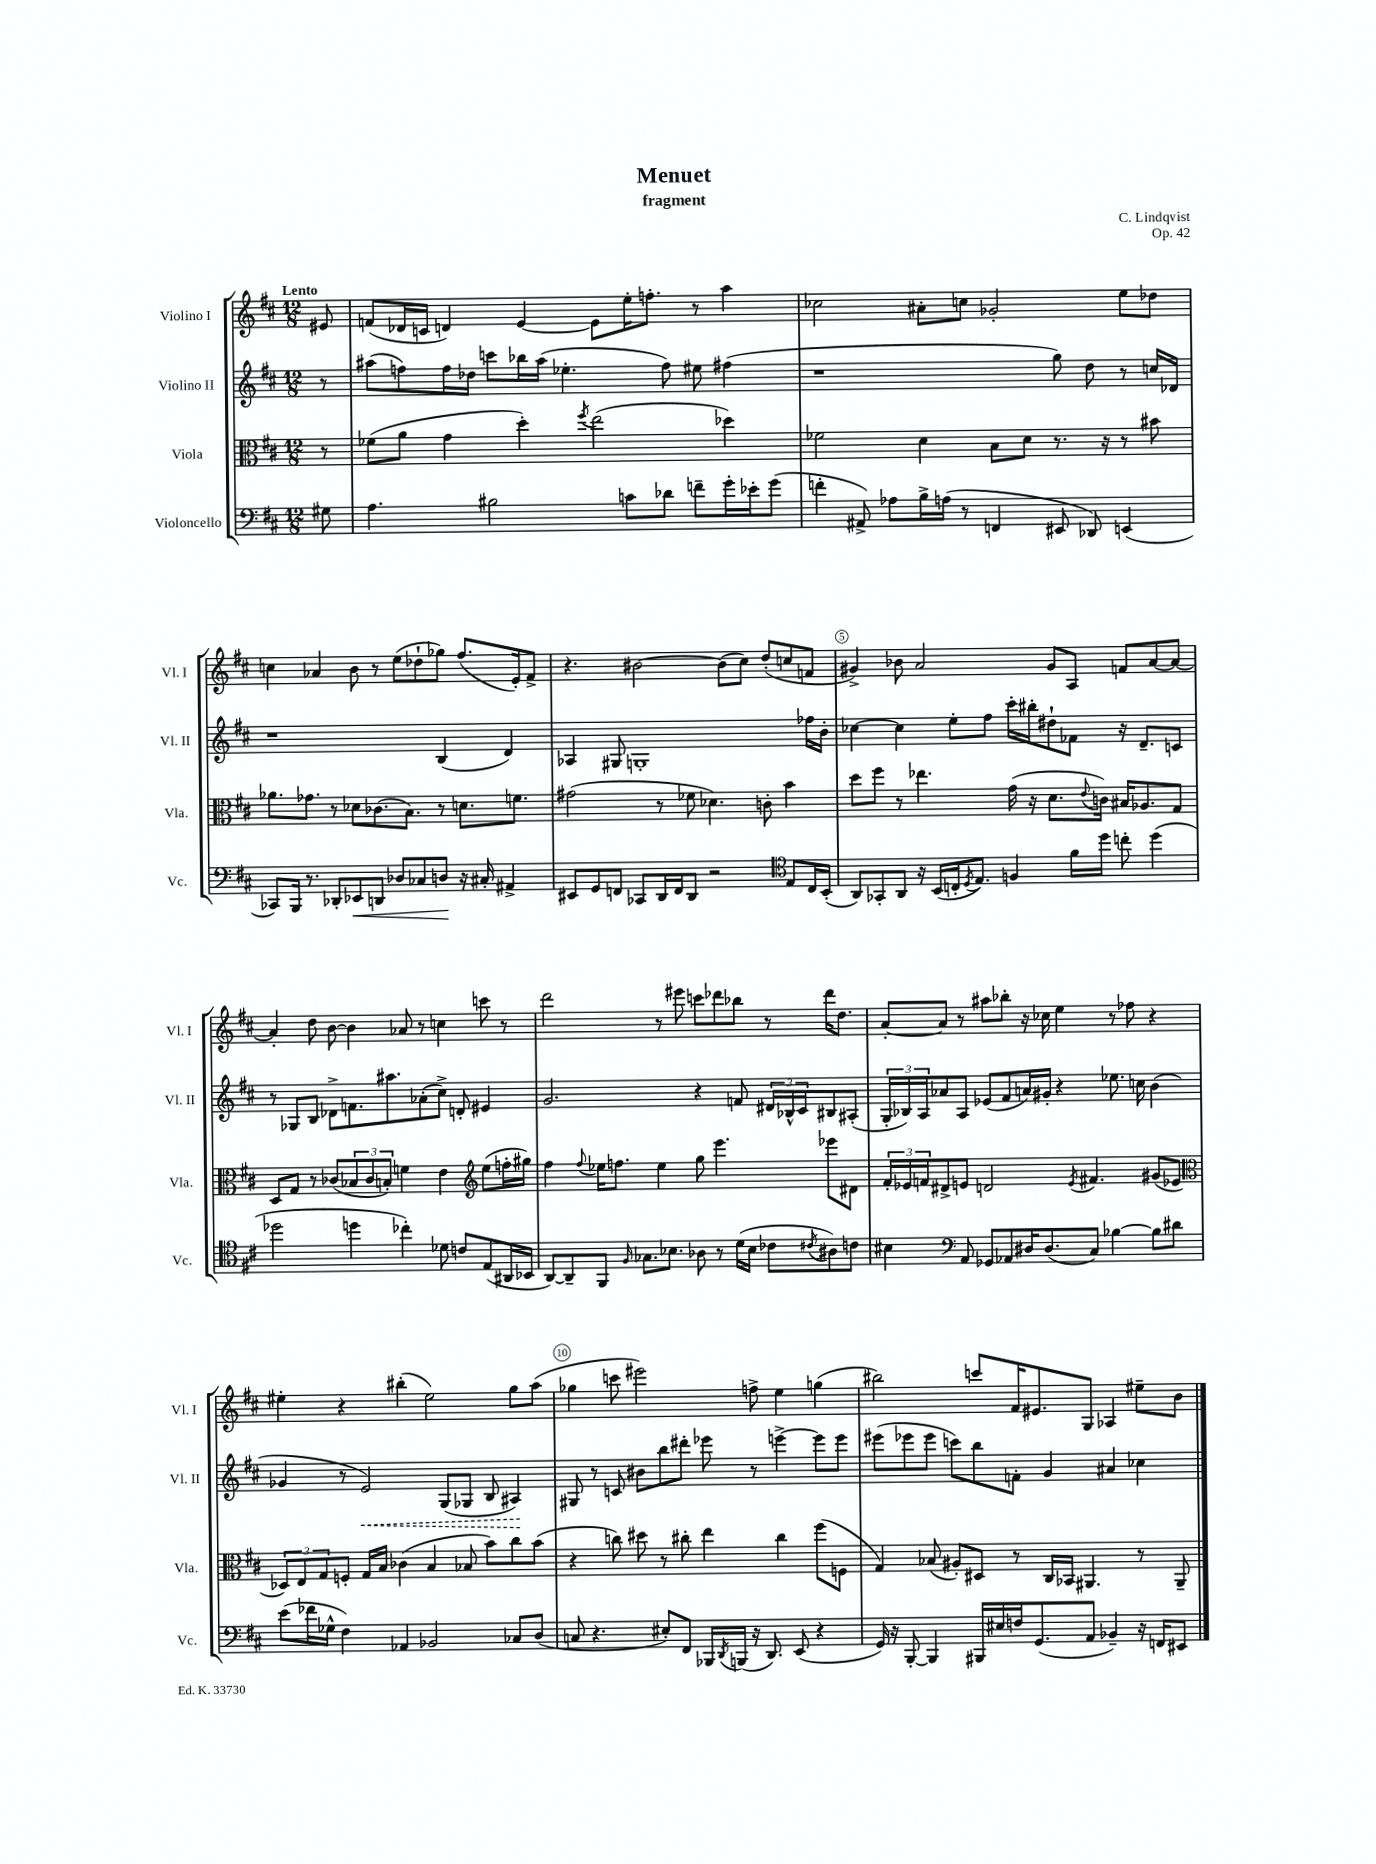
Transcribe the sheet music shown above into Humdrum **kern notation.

**kern	**kern	**kern	**kern
*staff4	*staff3	*staff2	*staff1
*clefF4	*clefC3	*clefG2	*clefG2
*k[f#c#]	*k[f#c#]	*k[f#c#]	*k[f#c#]
*M12/8	*M12/8	*M12/8	*M12/8
8G#	8r	8r	8e#
=	=	=	=
4.A	(8f-	(8aa#	(8f
.	8a	8ff)	16d-
.	.	.	16c
.	4g	16ff	4d)
.	.	16dd-	.
2B#	.	8ccc	.
.	4dd')	16bb-	[4e
.	.	(16aa#	.
.	.	4.ee-'	.
.	8qff#	.	.
.	(2ee	.	8e]
8c	.	.	16ee'
.	.	.	8.ff'
8d-	.	8ff)	.
8f~	.	8ee#	8r
16g'	4dd-)	(4ff#	4aa
16e-'	.	.	.
(8g	.	.	.
=	=	=	=
4f'	2f-	1r	2cc-
8AA#^)	.	.	.
8A-	.	.	.
16B^	4d	.	8a#'
(16A	.	.	.
8r	.	.	8cc
4FF	8B	.	2g-'
.	8d	.	.
8EE#	8.r	8gg)	.
8DD-)	.	8dd	.
.	16r	.	.
(4EE	8r	8r	8ee
.	8b#	16cc	8dd-
.	.	16d-	.
=	=	=	=
8CC-)	8.a-	1r	4cc
16BBB	.	.	.
8.r	8.g-	.	.
.	.	.	4a-
8DD-'	8r	.	.
8EE-	8d-	.	8b
8DD	(8.c-	.	8r
8D-	.	.	(8ee
.	8.B)	.	.
8C-	.	.	8dd-`
8D	8r	(4B	8gg-)
16r	8.d	.	(8.ff#
16C#'	.	.	.
4AA#^	.	4d)	.
.	8.f	.	16e')
.	.	.	8f#^
=	=	=	=
8EE#	(2g#	4A-	4.r
8GG	.	.	.
8FF	.	8G#	.
8CC-	.	1G'	[2b#
16DD	8r	.	.
16FF	.	.	.
8DD	8f-	.	.
2r	4.d-)	.	.
.	.	.	(8b#]
.	.	.	8cc#)
.	8c'	.	(8dd'
*clefC4	*	*	*
8E	4b	.	8cc
16C#	.	16ff-	8f
(16BB'	.	16b'	.
=	=	=	=
8AA)	8dd	[4cc-	4g#^)
8GG-'	8ff#	.	.
8AA	8r	4cc-]	8b-
16r	4.ee-	.	2a
(16BB	.	.	.
16C'	.	8ee'	.
8qD	.	.	.
8.E)	.	.	.
.	.	8ff#	.
4F	(16g	16ccc#'	.
.	16r	16bb#'	.
.	8.d	8dd#`	8g#
16f#	.	8f-	8A
.	8qqe	.	.
16dd	16c)	.	.
8cc'	16B#	16r	8f
.	8.A-	8.d~	.
(4dd	.	.	[8a
.	8G	8c	8a_
=	=	=	=
2dd-	8D	8r	4a']
.	8G	8G-	.
.	8r	8B	8dd
.	(8c-	8d-^	[8b
4dd	12B-	8.f	4b]
.	12c-	.	.
.	12B')	.	.
.	.	8.aa#	.
4cc-')	4f	.	8a-
.	.	(8a-'	8r
8d-	4e	8cc#^)	4cc
8c	.	8d'	.
*	*clefG2	*	*
(8E	(8ee	4e#	8ccc
16AA#	16ff'	.	8r
16BB-	16gg#)	.	.
=	=	=	=
[8AA)	4ff#	2.g	2ddd
8AA~]	.	.	.
.	8qqff#	.	.
8FF#	16ee-	.	.
.	8.ff	.	.
16qqF#	.	.	.
8.G-	.	.	.
.	4ee-	.	8r
8.B-	.	.	.
.	.	.	8eee#
8A-	8gg	4r	8ccc
8r	4.eee	.	8ddd-
(16d	.	8f	8bb-
16B-	.	.	.
8c-	.	24d#	8r
.	.	24B-^^	.
.	.	24c#	.
8qc#	.	.	.
8A#)	8eee-	8B#	16ddd-
.	.	.	8.dd
8c	8d#	(8A#'	.
=	=	=	=
4B#	24f#'	24G'	[8a'
.	24e-	24B-)	.
.	24f	24A	.
.	8d#^	8a-	8a]
*clefF4	*	*	*
8AA	8e	8A	8r
8GG-	2d	(8e-	8aa#
8AA-	.	8f#	8bb-'
16D#	.	16a)	16r
(8.D#	.	16g#'	16cc-
.	.	4r	4ee
.	8qe	.	.
8C#)	4.f#	.	.
[4B-	.	8.ee-	8r
.	.	.	8ff-
.	.	16cc	.
8B-]	(8g#	(4b	4r
8d#	8e-	.	.
=	=	=	=
*	*clefC3	*	*
(8e	12D-)	4g-	4ee#'
.	12E	.	.
16f-	.	.	.
.	12G	.	.
16G-^^	.	.	.
4F#)	8F'	8r	4r
.	16G	2e)	.
.	16B	.	.
4AA-	(4c-	.	(4bb#'
2BB-	4B	.	2ee#)
.	.	(8G	.
.	8B-	8G-	.
.	8b)	8B	.
8C-	8cc#	4A#)	8gg
(8D	(8b	.	(8aa
=	=	=	=
8C	4r	8G#	4gg-
4.r	.	8r	.
.	8cc)	8c	8ccc
.	8dd#	8b#	2eee#)
8E#')	8r	8bb	.
8FF#	8cc#'	8ddd#'	.
16BBB-	4ee	8eee-	.
8qDD	.	.	.
(16BBB	.	.	.
16r	.	8r	8ff^
8.DD)	.	.	.
.	4cc#	[4eee^	4ee
(8EE	.	.	.
4r	(8ff#	8eee]	(4gg
.	8F	8eee	.
=	=	=	=
16GG)	4G)	(8eee#	2bb#)
16r	.	.	.
[8BBB'	.	8eee-	.
4BBB]	(8B-	8eee-	.
.	8A#')	8ccc)	.
16BBB#	8D#	8bb	8ccc
16E#	.	.	.
16F	8r	8f'	16f#
(8.GG	.	.	8.e#
.	16C#	4g	.
.	16BB-	.	.
8AA	4.AA#	.	8G
4BB-~)	.	4a#	4A-
16r	8r	4cc-	8ee#~
16FF	.	.	.
8EE#	8AA#~	.	8b
==	==	==	==
*-	*-	*-	*-
